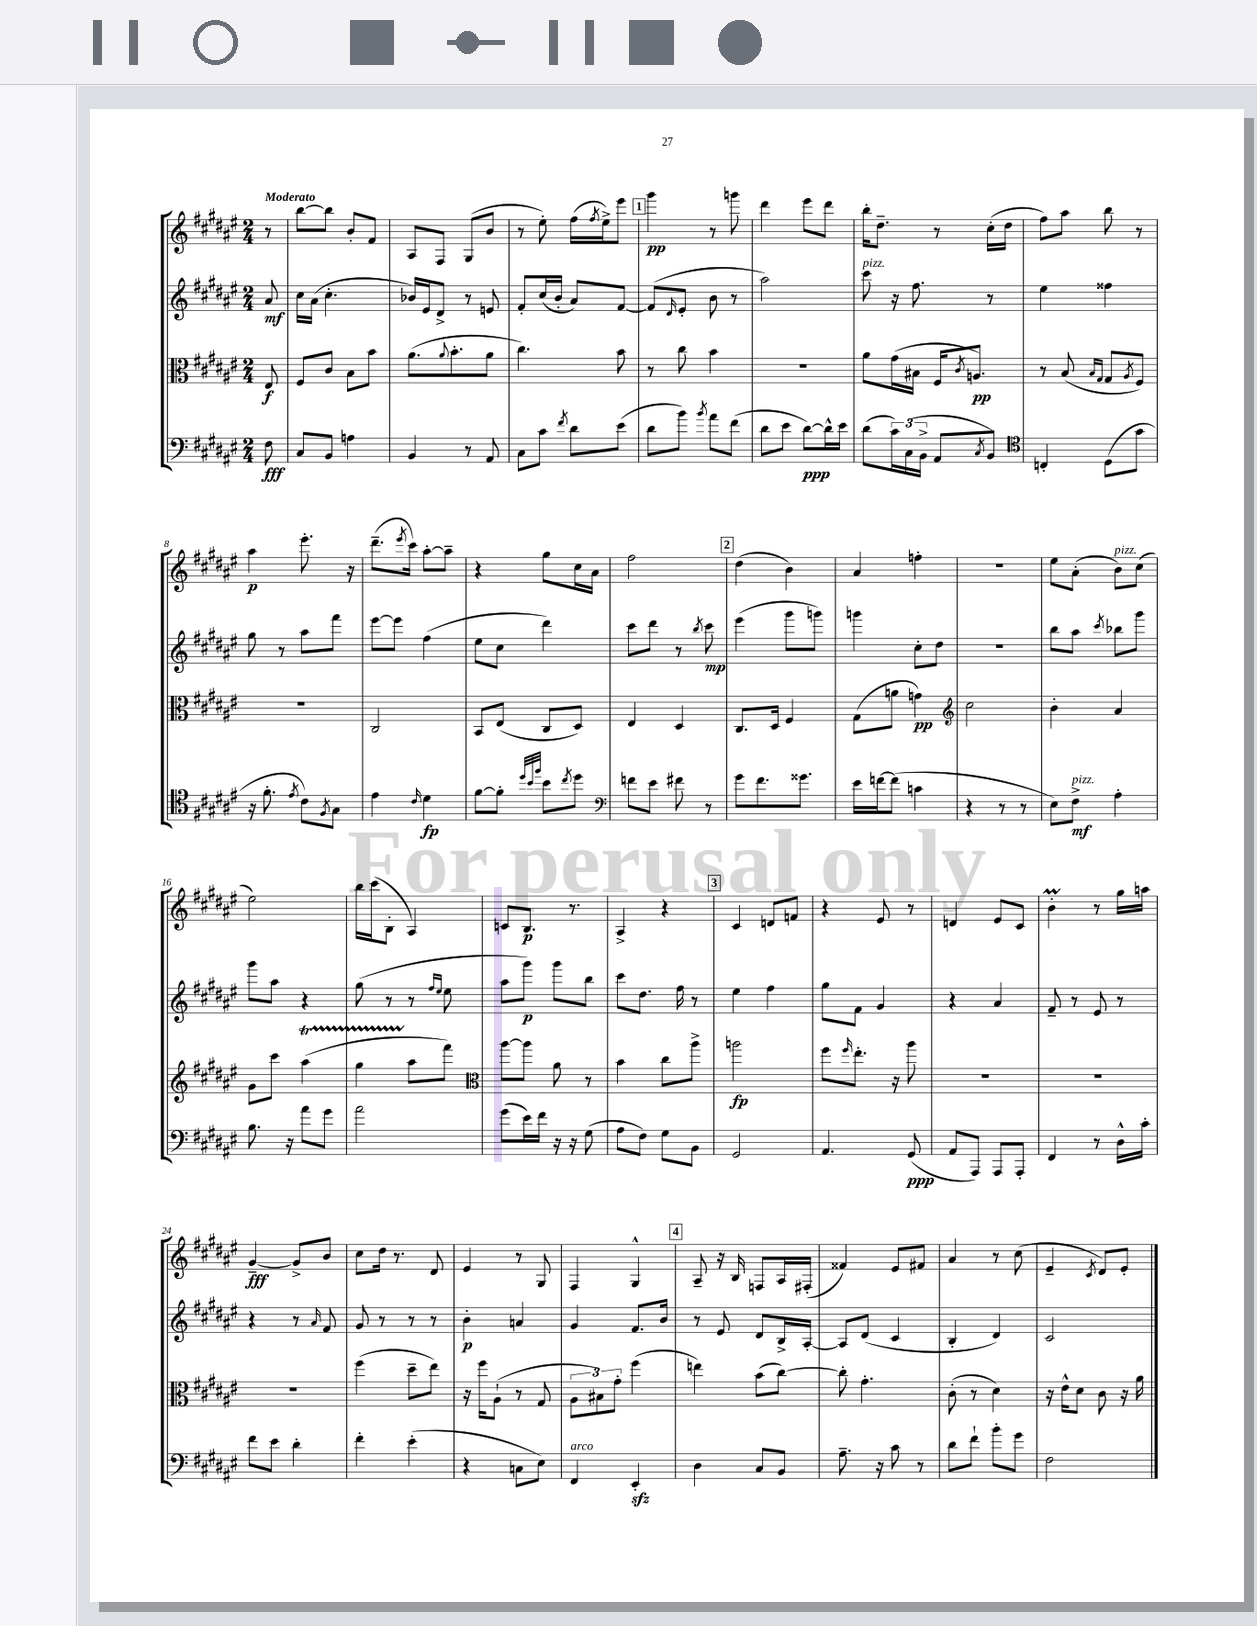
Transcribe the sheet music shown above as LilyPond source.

<<
\new StaffGroup <<
\new Staff = "s0" {
    \clef treble \key fis \major \numericTimeSignature \time 2/4 \partial 8 \tempo "Moderato"
    r8 |
    b''8~ b''8 b'8-. fis'8 |
    ais8 fis8 gis8( b'8 |
    r8 eis''8-.) fis''16( \acciaccatura { fis''8 } eis''16->) eis'''8 |
    \mark \markup { \box "1" } gis'''4\pp r8 g'''8 |
    dis'''4 eis'''8 dis'''8 |
    b''16-. dis''8.-- r8 cis''16-.( dis''16 |
    fis''8) ais''8 b''8 r8 |
    ais''4\p eis'''8.-. r16 |
    dis'''8.--( \acciaccatura { eis'''8 } cis'''16) ais''8~-. ais''8-- |
    r4 gis''8 cis''16 ais'16 |
    fis''2 |
    \mark \markup { \box "2" } dis''4( b'4) |
    ais'4 f''4-. |
    r2 |
    eis''8 ais'8-.( b'8^\markup { \italic "pizz." }) cis''8( |
    eis''2) |
    b''16 cis'''16( b8-. ais4) |
    c'8 b8.\p r8. |
    ais4-> r4 |
    \mark \markup { \box "3" } cis'4 d'8 f'8 |
    r4 eis'8 r8 |
    d'4 eis'8 cis'8 |
    b'4-.\prall r8 gis''16 a''16 |
    gis'4~--\fff gis'8-> b'8 |
    cis''8 dis''16 r8. dis'8 |
    eis'4 r8 gis8 |
    fis4 gis4-^ |
    \mark \markup { \box "4" } ais8-- r16 b16 f8 ais16 fis16-.( |
    fisis'4) eis'8 fis'8 |
    ais'4 r8 cis''8( |
    eis'4-- \acciaccatura { cis'8 } dis'8) eis'8-. \bar "|." |
}
\new Staff = "s1" {
    \clef treble \key fis \major \numericTimeSignature \time 2/4 \partial 8
    ais'8\mf |
    cis''16 ais'16( cis''4.-. |
    bes'16) eis'16 dis'8-> r8 e'8 |
    fis'8-. cis''16( b'16-. ais'8) fis'8~ |
    \mark \markup { \box "1" } fis'8( \grace { dis'16 } eis'8-. b'8 r8 |
    ais''2) |
    cis'''8^\markup { \italic "pizz." } r16 fis''8. r8 |
    eis''4 fisis''4 |
    gis''8 r8 ais''8 fis'''8 |
    eis'''8~ eis'''8 fis''4( |
    eis''8 cis''8 dis'''4) |
    cis'''8 dis'''8 r8 \acciaccatura { b''8 } cis'''8\mp |
    \mark \markup { \box "2" } eis'''4( gis'''8 g'''8) |
    g'''4 cis''8-. dis''8 |
    R2 |
    b''8 ais''8 \acciaccatura { cis'''8 } bes''8 gis'''8 |
    gis'''8 ais''8 r4 |
    gis''8( r8 r8 \grace { fis''16 eis''16 } eis''8 |
    ais''8 gis'''8\p) gis'''8 b''8 |
    cis'''8 dis''8. fis''16 r8 |
    \mark \markup { \box "3" } eis''4 fis''4 |
    gis''8 fis'8 gis'4 |
    r4 ais'4 |
    fis'8-- r8 eis'8 r8 |
    r4 r8 \grace { ais'16 } fis'8 |
    gis'8 r8 r8 r8 |
    b'4-.\p a'4 |
    gis'4 fis'8. b'16 |
    \mark \markup { \box "4" } r8 eis'8 dis'8 b16-> ais16~-. |
    ais8 dis'8( cis'4 |
    b4-. dis'4) |
    cis'2 \bar "|." |
}
\new Staff = "s2" {
    \clef alto \key fis \major \numericTimeSignature \time 2/4 \partial 8
    eis8\f |
    fis8 cis'8 b8 b'8 |
    ais'8.( \appoggiatura { ais'8 } b'8.-. ais'8 |
    cis''4.) b'8 |
    \mark \markup { \box "1" } r8 cis''8 b'4 |
    r2 |
    ais'8 gis'16( bis16 fis16 \acciaccatura { cis'8 } a8.\pp) |
    r8 b8( \grace { b16 gis16 } gis8 \acciaccatura { ais8 } fis8) |
    R2 |
    cis2 |
    b,8 eis8( cis8 dis8) |
    eis4 dis4 |
    \mark \markup { \box "2" } cis8. dis16 fis4 |
    gis8( a'8 g'4\pp) |
    \clef treble cis''2 |
    b'4-. ais'4 |
    gis'8 cis'''8 ais''4\startTrillSpan( |
    gis''4 ais''8\stopTrillSpan fis'''8) |
    \clef alto ais''8~ ais''8 ais'8 r8 |
    b'4 cis''8 ais''8-> |
    \mark \markup { \box "3" } a''2\fp |
    fis''8 \grace { fis''16 } eis''8.-. r16 ais''8 |
    r2 |
    R2 |
    R2 |
    fis''4( dis''8-- eis''8) |
    r16 fis''16 ais8-!( r8 gis8 |
    \tuplet 3/2 { ais8 bis8) gis'8-. } fis''4( |
    \mark \markup { \box "4" } e''4) b'8( cis''8~) |
    cis''8-. gis'4.-. |
    cis'8-.( r8 dis'4) |
    r16 eis'16-^ dis'8 cis'8 r16 ais'16 \bar "|." |
}
\new Staff = "s3" {
    \clef bass \key fis \major \numericTimeSignature \time 2/4 \partial 8
    fis8\fff |
    cis8 b,8 a4 |
    b,4 r8 ais,8 |
    cis8 cis'8 \acciaccatura { fis'8 } dis'8 eis'8( |
    \mark \markup { \box "1" } dis'8 b'8) \acciaccatura { b'8 } ais'8 fis'8( |
    dis'8 eis'8 dis'8~\ppp) dis'16-^ eis'16 |
    dis'8( \tuplet 3/2 { cis'16) cis16( b,16-> } ais,8 \acciaccatura { cis8 } b,8) |
    \clef tenor c4-. dis8( gis'8 |
    r16 fis'8.-. \acciaccatura { eis'8 } cis'8) \acciaccatura { fis8 } gis8 |
    eis'4 \grace { cis'16 } dis'4\fp |
    fis'8~ fis'8-. \grace { dis''32 b'32 fis''32 } b'8 \acciaccatura { cis''8 } dis''8 |
    \clef bass f'8 eis'8 fis'8 r8 |
    \mark \markup { \box "2" } gis'8 fis'8. gisis'8. |
    eis'16 f'16~ f'8( c'4 |
    r4 r8 r8 |
    eis8) fis8->\mf^\markup { \italic "pizz." } ais4-. |
    b8. r16 ais'8 gis'8 |
    ais'2 |
    gis'8( eis'16) fis'16 r16 r16 gis8( |
    ais8 fis8) gis8 b,8 |
    \mark \markup { \box "3" } gis,2 |
    ais,4. gis,8\ppp( |
    ais,8 ais,,8) ais,,8 ais,,8-. |
    fis,4 r8 dis16-^ cis'16-. |
    fis'8 eis'8 dis'4-. |
    fis'4-. eis'4-.( |
    r4 c8 eis8) |
    fis,4^\markup { \italic "arco" } eis,4-.\sfz |
    \mark \markup { \box "4" } dis4 cis8 b,8 |
    ais8.-- r16 cis'8 r8 |
    dis'8 fis'8-! b'8-. gis'8 |
    fis2 \bar "|." |
}
>>
>>
